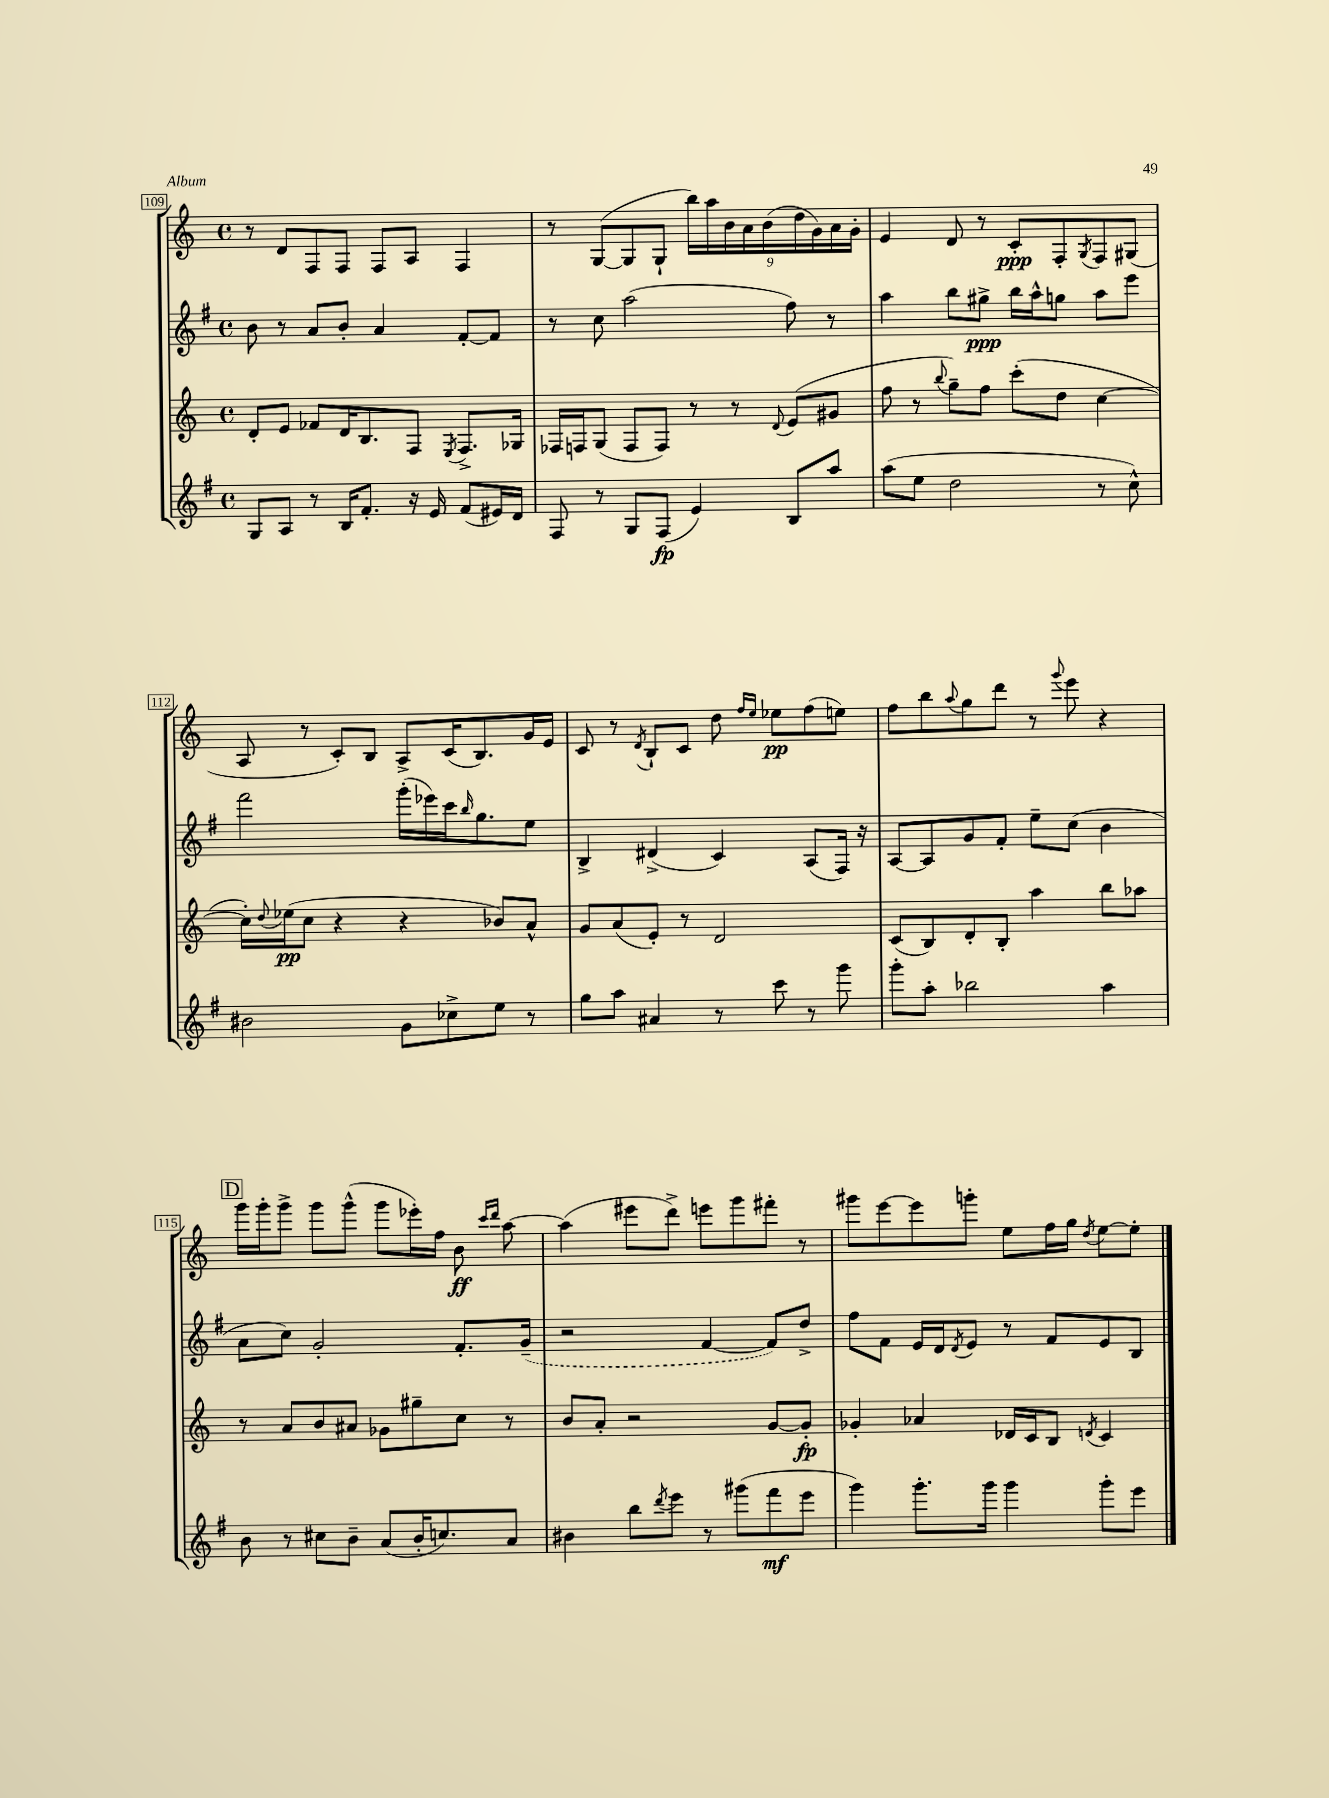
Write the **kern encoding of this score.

**kern	**kern	**kern	**kern
*staff4	*staff3	*staff2	*staff1
*clefG2	*clefG2	*clefG2	*clefG2
*k[f#]	*k[]	*k[f#]	*k[]
*M4/4	*M4/4	*M4/4	*M4/4
*met(c)	*met(c)	*met(c)	*met(c)
8G/L	8d'/L	8b\	8r
8A/J	8e/J	8r	8d/L
8r	8f-/L	8a/L	8F/
16B/LK	16d/K	8b'/J	8F/J
8.f#'/J	8.B/	.	.
.	.	4a/	8F/L
16r	8F/J	.	8A/J
16e/	.	.	.
.	8qE/	.	.
(8f#/L	8.F^/L	[8f#'/L	4F/
16e#/L)	.	8f#/]J	.
16d/JJ	16G-/Jk	.	.
=	=	=	=
8F#/	16F-/LL	8r	8r
.	16F/J	.	.
8r	(8G/J	8cc\	([8G/L
8G/L	8F/L	(2aa\	8G/]
(8F#/J	8F/J)	.	8G`/J
4e/)	8r	.	18bb\LL)
.	.	.	18aa\
.	.	.	18b\
.	8r	.	.
.	.	.	18a\
.	.	.	(18b\
.	8qqd/	.	.
8B/L	(8e/L	8ff#\)	.
.	.	.	18dd\
.	.	.	18g\)
8aa/J	8g#/J	8r	.
.	.	.	18a\
.	.	.	18g'\JJ
=	=	=	=
(8aa\L	8ff\	4aa\	4e/
8ee\J	8r	.	.
.	8qqbb/	.	.
2dd\	8gg~\L)	8bb\L	8d/
.	8ff\J	8gg#^\J	8r
.	(8ccc'\L	16bb\LL	8c'/L
.	.	16aa^^\J	.
.	8dd\J	8gg\J	8F'/
.	.	.	8qG/
8r	[4cc\	8aa\L	8F/
8cc^^\)	.	8eee\J	(8G#/J
=	=	=	=
2b#\	16cc'\]LL)	2fff#\	8A/
.	8qqdd/	.	.
.	(16ee-\J	.	.
.	8cc\J	.	8r
.	4r	.	8c'/L)
.	.	.	8B/J
8g\L	4r	(16ggg'\LL	8A^/L
.	.	16eee-\)	.
8cc-^\	.	16ccc\J	(16c/K
.	.	16qqbb/	.
.	.	8.gg\	8.B/)
8ee\J	8b-/L)	.	.
8r	8a^^/J	8ee\J	16g/L
.	.	.	16e/JJ
=	=	=	=
8gg\L	8g/L	4B^/	8c/
8aa\J	(8a/	.	8r
.	.	.	8qd/
4a#/	8e'/J)	(4d#^/	8B`/L
.	8r	.	8c/J
8r	2d/	4c/)	8dd\
.	.	.	16qqff/LL
.	.	.	16qqee/JJ
8ccc\	.	.	8ee-\L
8r	.	(8A/L	(8ff\
8ggg\	.	16F#/Jk)	8ee\J)
.	.	16r	.
=	=	=	=
8ggg'\L	(8c/L	[8A/L	8ff\L
8aa'\J	8B/)	8A/]	8bb\
.	.	.	8qqaa/
2bb-\	8d'/	8g/	8gg\
.	8B'/J	8f#'/J	8ddd\J
.	4aa\	8ee~\L	8r
.	.	.	8qqggg/
.	.	(8cc\J	8eee\
4aa\	8bb\L	4b\	4r
.	8aa-\J	.	.
=	=	=	=
8b\	8r	8a\L	16ggg\LL
.	.	.	16ggg'\J
8r	8a/L	8cc\J)	8ggg^\J
8cc#\L	8b/	2g'/	8ggg\L
8b~\J	8a#/J	.	(8ggg^^\J
(8a/L	8g-\L	.	8ggg\L
16b'/K	8gg#~\	.	16eee-'\L)
8.cc/)	.	.	16ff\JJ
.	8cc\J	8.f#'/L	8b\
.	.	.	16qqccc/LL
.	.	.	16qqddd/JJ
8a/J	8r	.	[8aa\
.	.	(16g~/Jk	.
=	=	=	=
4b#\	8b/L	2r	(4aa\]
.	8a'/J	.	.
8bb\L	2r	.	8eee#\L
8qddd/	.	.	.
8eee\J	.	.	8ddd^\J)
8r	.	[4f#/	8eee\L
(8ggg#\L	.	.	8ggg\
8fff#\	[8g/L	8f#/]L)	8fff#'\J
8eee\J	8g'/]J	8dd^/J	8r
=	=	=	=
4ggg\)	4g-'/	8ff#\L	8ggg#\L
.	.	8f#\J	[8eee\
8.ggg'\L	4a-/	16e/LL	8eee\]
.	.	16d/J	.
.	.	8qd/	.
.	.	8e/J	8ggg'\J
16ggg\Jk	.	.	.
4ggg\	16d-/LL	8r	8ee\L
.	16c/J	.	.
.	8B/J	8f#/L	16ff\L
.	.	.	16gg\JJ
.	8qd/	.	8qdd/
8ggg'\L	4c/	8e/	[8ee\L
8eee\J	.	8B/J	8ee'\]J
==	==	==	==
*-	*-	*-	*-
